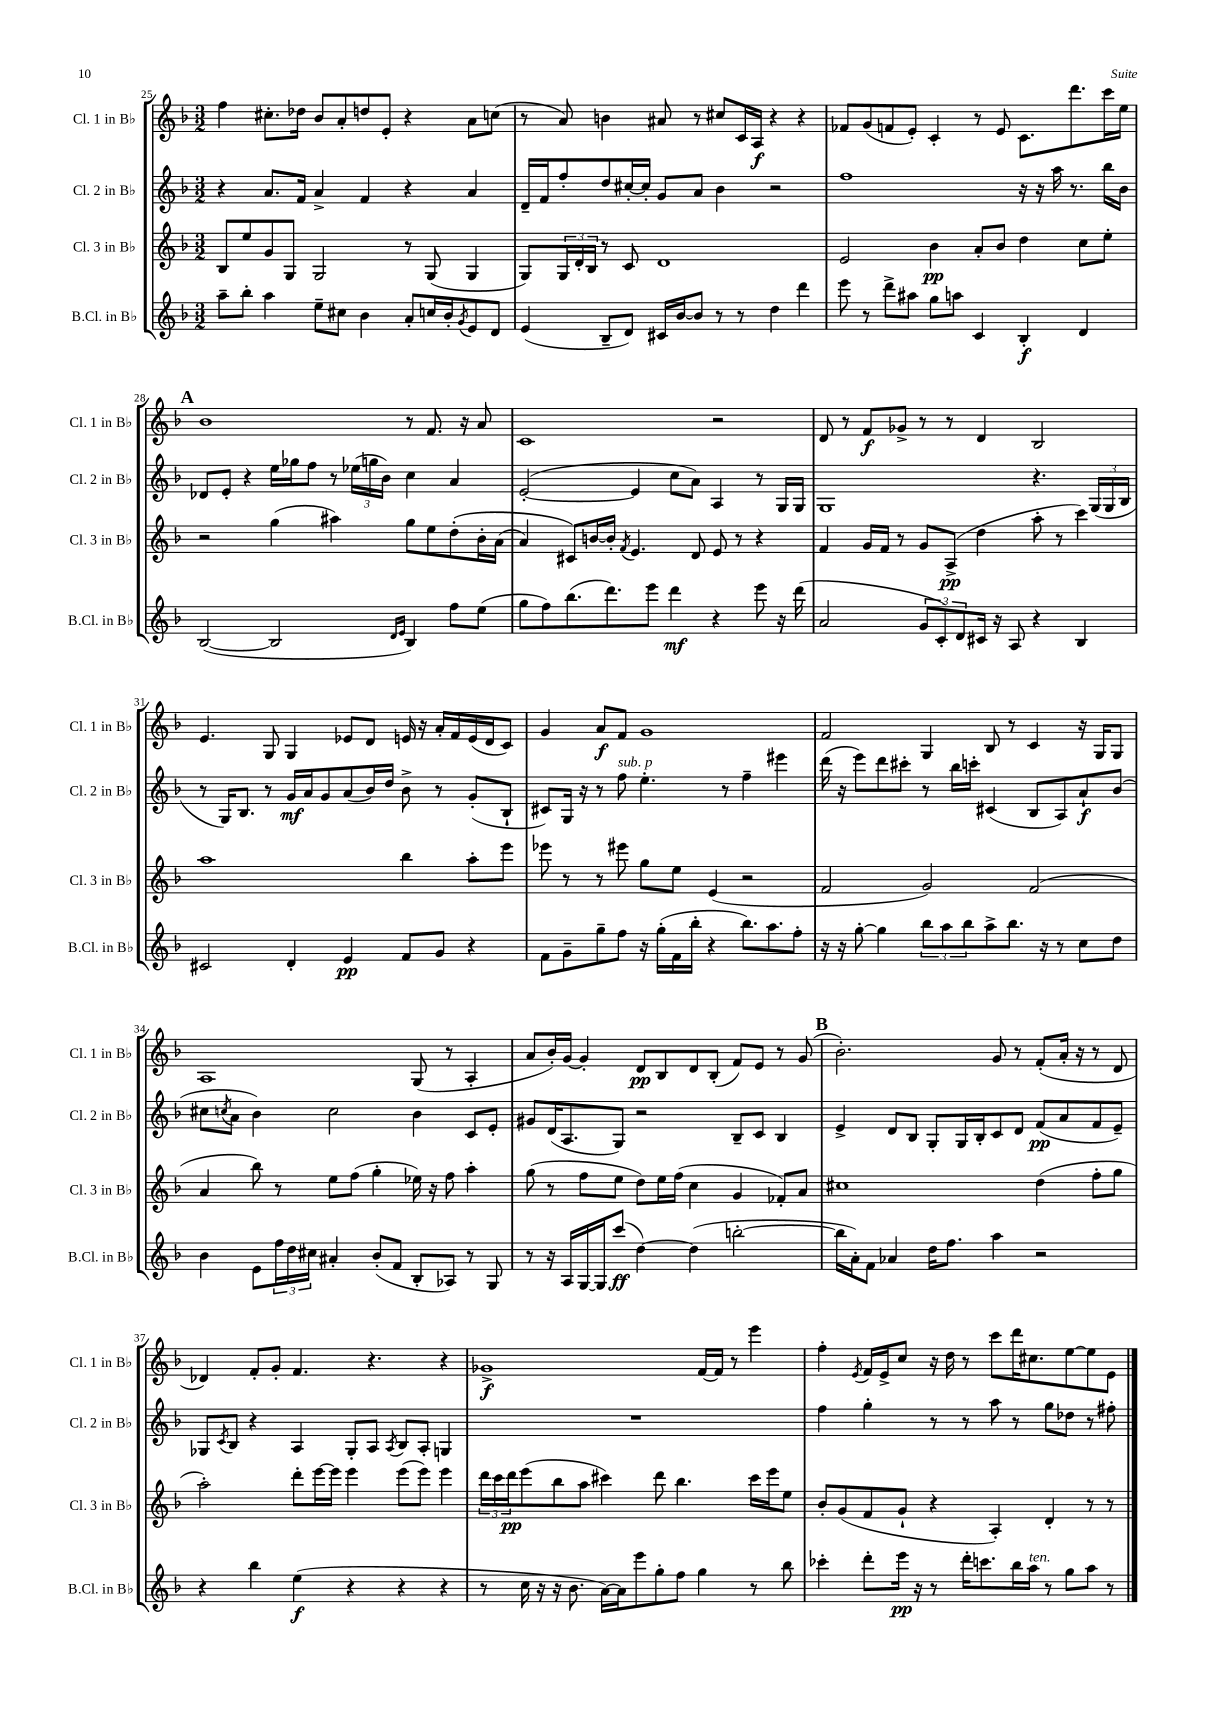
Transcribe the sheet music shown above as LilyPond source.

<<
\new StaffGroup <<
\new Staff = "s0" \with { instrumentName = "Cl. 1 in Bb" shortInstrumentName = "Cl. 1 in Bb" } {
    \clef treble \key f \major \numericTimeSignature \time 3/2
    f''4 cis''8.-. des''16 bes'8 a'8-. d''8 e'8-. r4 a'8 c''8( |
    r8 a'8) b'4 ais'8 r8 cis''8 c'16 a16\f r4 r4 |
    fes'8 g'8( f'8 e'8-.) c'4-. r8 e'8 c'8. d'''8. c'''16 e''16 |
    \mark \markup { \bold "A" } bes'1 r8 f'8. r16 a'8 |
    c'1 r2 |
    d'8 r8 f'8\f ges'8-> r8 r8 d'4 bes2 |
    e'4. g8 g4 ees'8 d'8 e'16 r16 a'16-. f'16 e'16( d'16 c'8) |
    g'4 a'8\f f'8 g'1 |
    f'2 g4 bes8 r8 c'4 r16 g16 g8 |
    a1 g8( r8 a4-. |
    a'8 bes'16-.) g'16~ g'4-. d'8\pp bes8 d'8 bes8-.( f'8) e'8 r8 g'8( |
    \mark \markup { \bold "B" } bes'2.-.) g'8 r8 f'8-.( a'16-. r16 r8 d'8 |
    des'4) f'8-. g'8-. f'4. r4. r4 |
    ges'1->\f f'16~ f'16 r8 e'''4 |
    f''4-. \acciaccatura { e'8 } f'16 e'16-> c''8 r16 d''16 r8 c'''8 d'''16 cis''8. e''8~ e''8 e'8 \bar "|." |
}
\new Staff = "s1" \with { instrumentName = "Cl. 2 in Bb" shortInstrumentName = "Cl. 2 in Bb" } {
    \clef treble \key f \major \numericTimeSignature \time 3/2
    r4 a'8. f'16 a'4-> f'4 r4 a'4 |
    d'16-- f'16 f''8-. d''8 cis''16~-. cis''16-. g'8 a'8 bes'4 r2 |
    f''1 r16 r16 a''16 r8. bes''16 bes'16 |
    \mark \markup { \bold "A" } des'8 e'8-. r4 e''16 ges''16 f''8 r8 \tuplet 3/2 { ees''16( g''16 bes'16) } c''4 a'4 |
    e'2~-.( e'4 c''8 a'8) a4 r8 g16 g16 |
    g1 r4. \tuplet 3/2 { g16( g16 bes16 } |
    r8 g16) bes8. r8 g'16\mf a'16 g'8 a'8( bes'16) d''16 bes'8-> r8 g'8-.( bes8-! |
    cis'8) g16 r16 r8 f''8^\markup { \italic "sub. p" } e''4.-. r8 f''4-- eis'''4 |
    d'''16( r16 e'''8) d'''8 cis'''8-. r8 bes''16 c'''16-. cis'4( bes8 a8) a'8-!\f bes'8( |
    cis''8 \acciaccatura { c''8 } a'8 bes'4) c''2 bes'4 c'8 e'8-. |
    gis'8 d'16( a8. g8) r2 bes8-- c'8 bes4 |
    \mark \markup { \bold "B" } e'4-> d'8 bes8 g8-. g16 bes16-. c'8 d'8 f'8\pp( a'8 f'8 e'8--) |
    ges8 \acciaccatura { c'8 } bes8 r4 a4 ges8-. a8 \acciaccatura { a8 } bes8 a8-. g4 |
    R1. |
    f''4 g''4-. r8 r8 a''8 r8 g''8 des''8 r8 fis''8-. \bar "|." |
}
\new Staff = "s2" \with { instrumentName = "Cl. 3 in Bb" shortInstrumentName = "Cl. 3 in Bb" } {
    \clef treble \key f \major \numericTimeSignature \time 3/2
    bes8 e''8 g'8 g8 g2 r8 g8( g4 |
    g8) \tuplet 3/2 { g16 d'16-. bes16 } r8 c'8 d'1 |
    e'2 bes'4\pp a'8-. bes'8 d''4 c''8 e''8-. |
    \mark \markup { \bold "A" } r2 g''4( ais''4) g''8 e''8 d''8-.\( bes'16-. a'16( |
    a'4) cis'8\) b'16~ b'16-. \acciaccatura { f'8 } e'4. d'8 e'8 r8 r4 |
    f'4 g'16 f'16 r8 g'8 a8->\pp( d''4 a''8-. r8 c'''4) |
    a''1 bes''4 a''8-. e'''8 |
    ees'''8 r8 r8 eis'''8 g''8 e''8 e'4( r2 |
    f'2 g'2) f'2( |
    a'4 bes''8) r8 e''8 f''8( g''4-. ees''16) r16 f''8 a''4-. |
    g''8( r8 f''8 e''8 d''8) e''16 f''16( c''4 g'4 fes'8-.) a'8 |
    \mark \markup { \bold "B" } cis''1 d''4( f''8-. g''8 |
    a''2-.) d'''8-. e'''16~ e'''16 e'''4 e'''8( e'''8) e'''4 |
    \tuplet 3/2 { d'''16 c'''16 d'''16\pp } e'''8( bes''8 a''8 cis'''4) d'''8 bes''4. cis'''16 e'''16 e''8 |
    bes'8-. g'8( f'8 g'8-! r4 a4-.) d'4-. r8 r8 \bar "|." |
}
\new Staff = "s3" \with { instrumentName = "B.Cl. in Bb" shortInstrumentName = "B.Cl. in Bb" } {
    \clef treble \key f \major \numericTimeSignature \time 3/2
    a''8-- bes''8-. a''4 e''8-- cis''8 bes'4 a'8-. c''16 bes'16-. \acciaccatura { g'8 } e'8 d'8 |
    e'4( bes8-- d'8) cis'16 bes'16~ bes'8 r8 r8 d''4 d'''4 |
    e'''8 r8 d'''8-> ais''8 g''8 a''8 c'4 bes4-.\f d'4 |
    \mark \markup { \bold "A" } bes2~( bes2 \grace { d'16 e'16 } bes4) f''8 e''8( |
    g''8 f''8) bes''8.( d'''8.) e'''8 d'''4\mf r4 e'''8 r16 d'''16( |
    a'2 \tuplet 3/2 { g'8 c'8-.) d'8 } cis'16 r16 a8 r4 bes4 |
    cis'2 d'4-. e'4\pp f'8 g'8 r4 |
    f'8 g'8-- g''8-- f''8 r16 g''16-.( f'16 bes''16-. r4 bes''8.) a''8. f''8-. |
    r16 r16 g''8~-. g''4 \tuplet 3/2 { bes''8 a''8 bes''8 } a''8-> bes''8. r16 r8 c''8 d''8 |
    bes'4 e'8 \tuplet 3/2 { f''16 d''16 cis''16 } ais'4-. bes'8-.( f'8 bes8-. aes8) r8 g8 |
    r8 r16 a16 g16~ g16 c'''8\ff( d''4~) d''4( b''2~-. |
    \mark \markup { \bold "B" } b''16 a'16-.) f'8 aes'4 d''16 f''8. a''4 r2 |
    r4 bes''4 e''4\f( r4 r4 r4 |
    r8 c''16 r16 r16 bes'8. a'16~) a'16 e'''8 g''8-. f''8 g''4 r8 bes''8 |
    ces'''4-. d'''8-. e'''16\pp r16 r8 d'''16-. c'''8. bes''16 a''16^\markup { \italic "ten." } r8 g''8 a''8 r8 \bar "|." |
}
>>
>>
\layout { \context { \Score currentBarNumber = #25 } }
